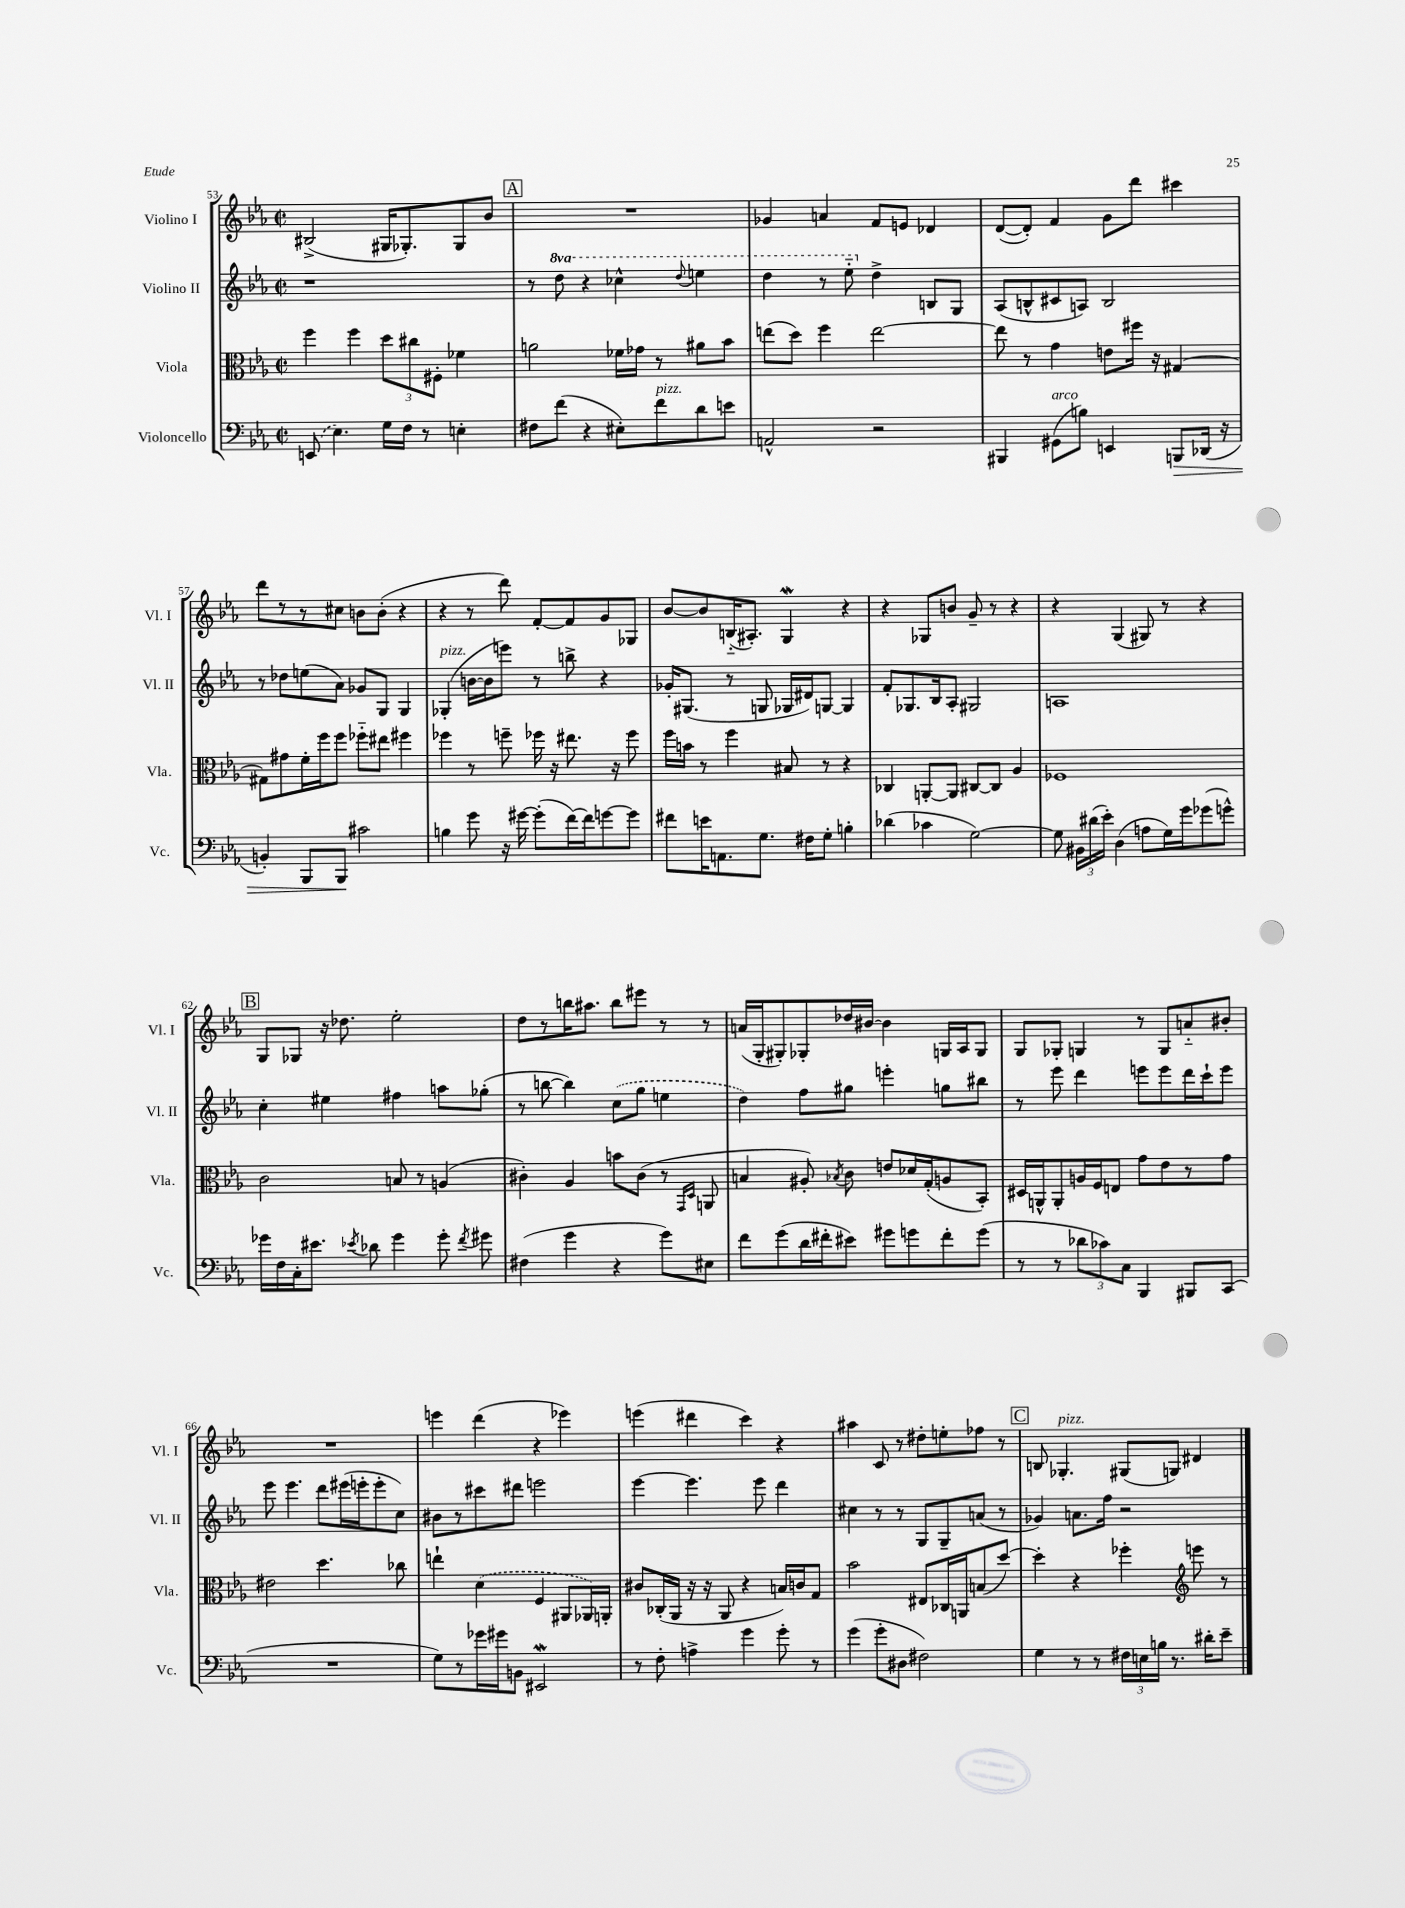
<<
\new StaffGroup <<
\new Staff = "s0" \with { instrumentName = "Violino I" shortInstrumentName = "Vl. I" } {
    \clef treble \key ees \major \defaultTimeSignature \time 2/2
    \autoBeamOff bis2->( gis16[ ges8.-.) ges8 bes'8] |
    \mark \markup { \box "A" } R1 |
    ges'4 a'4 f'8[ e'8] des'4 |
    d'8[~( d'8]-.) f'4 g'8[ d'''8] cis'''4 |
    d'''8[ r8 r8 cis''8] b'8[ b'8]-.( r4 |
    r4 r8 d'''8) f'8[~-. f'8 g'8 ges8] |
    bes'8[~ bes'8 b16-_( ais8.]-.) g4\mordent r4 |
    r4 ges8[ b'8] g'8-- r8 r4 |
    r4 g4( gis8) r8 r4 |
    \mark \markup { \box "B" } g8[ ges8] r16 des''8. ees''2-. |
    d''8[ r8 b''16 ais''8.] b''8[ eis'''8] r8 r8 |
    a'16[( g16-. gis8-.) ges8-. des''16 bis'16]~ bis'4 g16[ aes16 g8] |
    g8[ ges8]-. g4 r8 g8[ a'8-_ bis'8]-. |
    R1 |
    e'''4 d'''4( r4 ees'''4) |
    e'''4( dis'''4 c'''4) r4 |
    ais''4 c'8 r8 dis''8[-. e''8-. fes''8] r8 |
    \mark \markup { \box "C" } b8 ges4.-.^\markup { \italic "pizz." } gis8[( g8]) dis'4 \bar "|." |
}
\new Staff = "s1" \with { instrumentName = "Violino II" shortInstrumentName = "Vl. II" } {
    \clef treble \key ees \major \defaultTimeSignature \time 2/2 \set Staff.ottavationMarkups = #ottavation-simple-ordinals
    \autoBeamOff r1 |
    \mark \markup { \box "A" } r8 \ottava #1 d'''8 r4 ces'''4-^ \appoggiatura { d'''8 } e'''4 |
    d'''4 r8 ees'''8-_ \ottava #0 d''4-> b8[ g8] |
    aes8[( b8-^ cis'8 a8]) b2 |
    r8 des''8[ e''8( aes'8]) ges'8[ g8] g4 |
    ges4-.^\markup { \italic "pizz." }( b'16[~ b'16 e'''8]) r8 b''8-> r4 |
    ges'16[-. gis8.]( r8 g8 ges16[ dis'16) g8]~ g4 |
    f'8[-. ges8. bes16 aes8]-. gis2 |
    a1 |
    \mark \markup { \box "B" } c''4-. eis''4 fis''4 a''8[ ges''8]-.( |
    r8 b''8~ b''4) \once \slurDashed c''8[( g''8] e''4 |
    d''4) f''8[ gis''8] e'''4-. g''8[ bis''8] |
    r8 ees'''8 d'''4 e'''8[ e'''8 d'''16 c'''16-! e'''8] |
    ees'''8 ees'''4. d'''8[ eis'''16( e'''16-. e'''8-. c''8]) |
    bis'8[ r8 cis'''8 dis'''8] e'''2 |
    ees'''4~ ees'''4. ees'''8 d'''4 |
    cis''4 r8 r8 g8[ g8-- a'8]( r8 |
    \mark \markup { \box "C" } ges'4) a'8.[ f''16] r2 \bar "|." |
}
\new Staff = "s2" \with { instrumentName = "Viola" shortInstrumentName = "Vla." } {
    \clef alto \key ees \major \defaultTimeSignature \time 2/2
    \autoBeamOff f''4 f''4 \tuplet 3/2 { d''8[ cis''8 fis8]-. } fes'4 |
    \mark \markup { \box "A" } a'2 fes'16[ ges'16] r8 ais'8[ bes'8] |
    e''8[( d''8]) f''4 e''2~ |
    e''8 r8 g'4 e'8[ fis''16] r16 gis4~ |
    gis8[ gis'8 f'16-. f''16 f''8] fes''8[-_ eis''8] fis''4 |
    fes''4 r8 f''8-- fes''16 r16 eis''8. r16 fes''8 |
    f''16[ b'16] r8 f''4 bis8 r8 r4 |
    ces4 a,8[~-. a,8] cis8[~ cis8] aes4 |
    fes1 |
    \mark \markup { \box "B" } c'2 b8 r8 a4( |
    cis'4-.) aes4 b'8[ cis'8]( r8 \grace { g,16[ d16] } a,8 |
    b4 ais8-.) \acciaccatura { bes8 } c'8 e'8[ des'16 g16-.( a8 bes,8]-.) |
    dis16[ a,16-^ a,8-. a16 f16 e8] g'8[ ees'8 r8 g'8] |
    eis'2 d''4. ces''8 |
    e''4-! \once \slurDashed d'4( f4 ais,8[ aes,16) a,16]-. |
    cis'8[ ces16-.( aes,16] r16 r16 aes,8 r4 b16[) c'16 g8] |
    bes'2 eis8[ ces16 a,16 b8( d''8]~) |
    \mark \markup { \box "C" } d''4-. r4 fes''4-. \clef treble e'''8 r8 \bar "|." |
}
\new Staff = "s3" \with { instrumentName = "Violoncello" shortInstrumentName = "Vc." } {
    \clef bass \key ees \major \defaultTimeSignature \time 2/2
    \autoBeamOff \once \slurDashed e,8( ees4.) g16[ f16] r8 e4-. |
    \mark \markup { \box "A" } fis8[ f'8]( r4 eis8[-.) f'8^\markup { \italic "pizz." } d'8 e'8] |
    a,2-^ r2 |
    bis,,4 gis,8[^\markup { \italic "arco" }( b8]) e,4 b,,8[\> des,16]( r16 |
    b,4-.) bes,,8[ bes,,8]\! cis'2 |
    b4 g'8 r16 gis'16~ gis'8[-.( f'16~) f'16 g'8~ g'8] |
    fis'8[ e'16 a,8. g8.] fis16[ g8]-. b4-. |
    des'4( ces'4 g2~) |
    g8 \tuplet 3/2 { bis,16[ dis'16( ees'16]-.) } d4( a8[ g16) g'16 ges'8( g'8]-^) |
    \mark \markup { \box "B" } ges'16[ f16 c16-. eis'8.] \acciaccatura { ees'8 } des'8 ges'4 ges'8-. \acciaccatura { f'8 } gis'8 |
    fis4( g'4 r4 g'8[) eis8] |
    f'8[ g'8( d'16 fis'16-. eis'8]) gis'8[ g'8 fis'8-. g'8]( |
    r8 r8 \tuplet 3/2 { des'8[ ces'8) c8] } bes,,4 bis,,8[ c,8]( |
    R1 |
    g8[) r8 ges'16 gis'16 b,8] eis,2\mordent |
    r8 f8-. a4-> g'4 g'8-. r8 |
    g'4( g'8[-. dis8] fis2) |
    \mark \markup { \box "C" } g4 r8 r8 \tuplet 3/2 { fis16[ e16 b16] } r8. dis'16[-. ees'8]-- \bar "|." |
}
>>
>>
\layout { \context { \Score currentBarNumber = #53 } }
